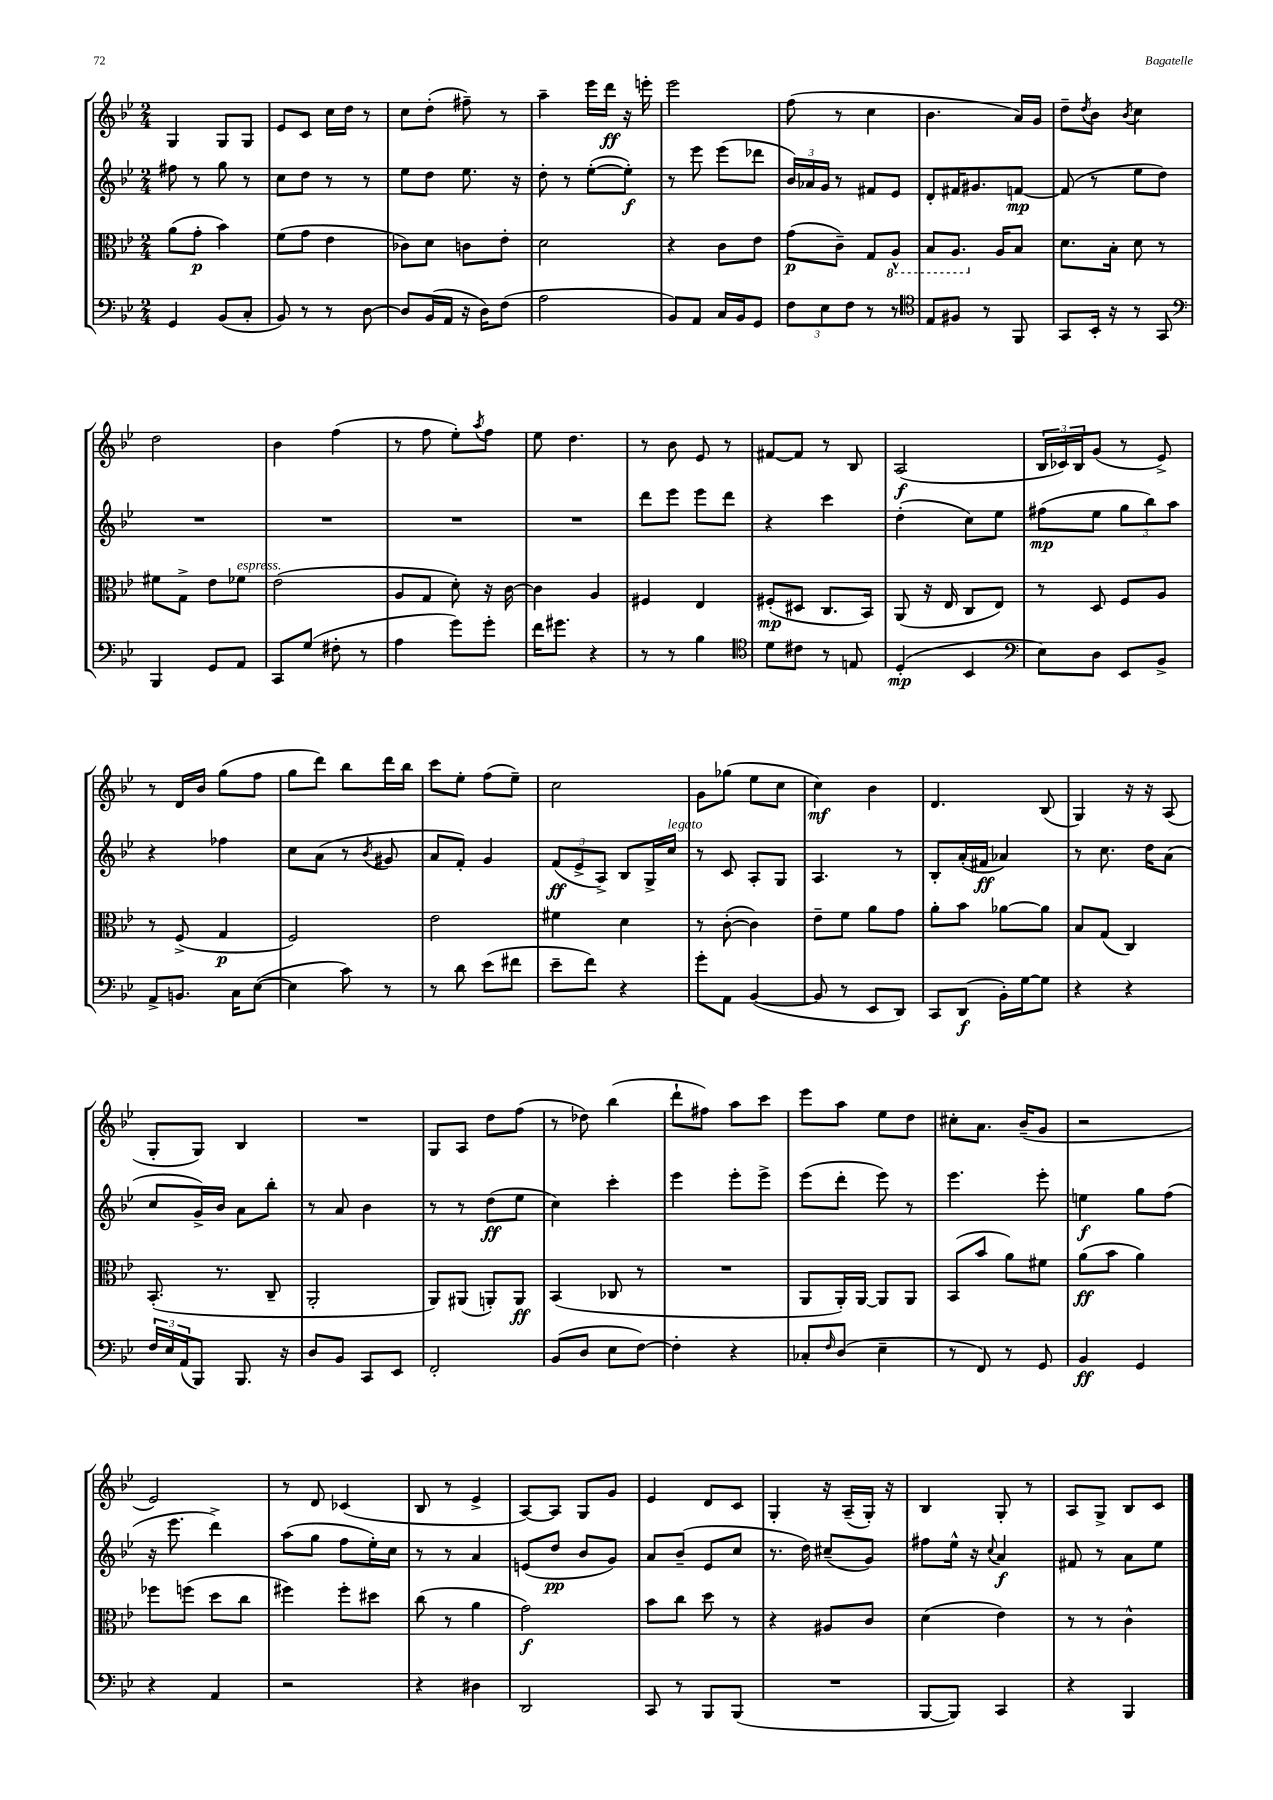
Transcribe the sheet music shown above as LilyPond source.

<<
\new StaffGroup <<
\new Staff = "s0" {
    \clef treble \key bes \major \numericTimeSignature \time 2/4
    g4 g8 g8 |
    ees'8 c'8 c''16 d''16 r8 |
    c''8 d''8-.( fis''8--) r8 |
    a''4-- ees'''16 d'''16\ff r16 e'''16-. |
    ees'''2 |
    f''8( r8 c''4 |
    bes'4. a'16) g'16 |
    d''8-- \acciaccatura { d''8 } bes'8 \acciaccatura { bes'8 } c''4 |
    d''2 |
    bes'4 f''4( |
    r8 f''8 ees''8-.) \acciaccatura { a''8 } f''8 |
    ees''8 d''4. |
    r8 bes'8 ees'8 r8 |
    fis'8~ fis'8 r8 bes8 |
    a2\f( |
    \tuplet 3/2 { bes16 ces'16) bes16 } g'8( r8 ees'8->) |
    r8 d'16 bes'16 g''8( f''8 |
    g''8 d'''8) bes''8 d'''16 bes''16 |
    c'''8 ees''8-. f''8( ees''8--) |
    c''2 |
    g'8 ges''8( ees''8 c''8 |
    c''4\mf) bes'4 |
    d'4. bes8( |
    g4) r16 r16 a8( |
    g8-. g8) bes4 |
    R2 |
    g8 a8 d''8 f''8( |
    r8 des''8) bes''4( |
    d'''8-! fis''8) a''8 c'''8 |
    ees'''8 a''8 ees''8 d''8 |
    cis''8-. a'8. bes'16--( g'8 |
    r2 |
    ees'2) |
    r8 d'8 ces'4( |
    bes8 r8 ees'4-> |
    a8~) a8 g8 g'8 |
    ees'4 d'8 c'8 |
    g4-. r16 a16--( g16-.) r16 |
    bes4 g8-. r8 |
    a8 g8-> bes8 c'8 \bar "|." |
}
\new Staff = "s1" {
    \clef treble \key bes \major \numericTimeSignature \time 2/4
    fis''8 r8 g''8 r8 |
    c''8 d''8 r8 r8 |
    ees''8 d''8 ees''8. r16 |
    d''8-. r8 ees''8~-.( ees''8-.\f) |
    r8 ees'''8 ees'''8( des'''8 |
    \tuplet 3/2 { bes'16) aes'16 g'16 } r8 fis'8 ees'8 |
    d'8-. fis'16 gis'8. f'8~\mp |
    f'8( r8 ees''8 d''8) |
    R2 |
    R2 |
    R2 |
    R2 |
    d'''8 ees'''8 ees'''8 d'''8 |
    r4 c'''4 |
    d''4-.( c''8) ees''8 |
    fis''8\mp( ees''8 \tuplet 3/2 { g''8 bes''8) a''8 } |
    r4 fes''4 |
    c''8 a'8( r8 \acciaccatura { bes'8 } gis'8 |
    a'8 f'8-.) g'4 |
    \tuplet 3/2 { f'8\ff( ees'8-> a8->) } bes8 g16-> c''16^\markup { \italic "legato" } |
    r8 c'8 a8-. g8 |
    a4. r8 |
    bes8-. a'16-.( fis'16\ff aes'4) |
    r8 c''8. d''16 a'8( |
    c''8 g'16->) bes'16 a'8 bes''8-. |
    r8 a'8 bes'4 |
    r8 r8 d''8\ff( ees''8 |
    c''4) c'''4-. |
    ees'''4 ees'''8-. ees'''8-> |
    ees'''8( d'''8-. ees'''8) r8 |
    ees'''4. ees'''8-. |
    e''4\f g''8 f''8( |
    r16 ees'''8. d'''4->) |
    a''8( g''8 f''8 ees''16-.) c''16 |
    r8 r8 a'4 |
    e'8( d''8\pp bes'8 g'8) |
    a'8 bes'8--( ees'8 c''8 |
    r8. d''16) cis''8--( g'8) |
    fis''8 ees''16-^ r16 \appoggiatura { c''8 } a'4\f |
    fis'8 r8 a'8 ees''8 \bar "|." |
}
\new Staff = "s2" {
    \clef alto \key bes \major \numericTimeSignature \time 2/4
    a'8( g'8-.\p bes'4) |
    f'8( g'8 ees'4 |
    ces'8) d'8 c'8 ees'8-. |
    d'2 |
    r4 c'8 ees'8 |
    g'8\p( c'8--) g8 \ottava #-1 a,8-^ |
    bes,8 a,8. \ottava #0 a16 bes8 |
    d'8. bes16-. d'8 r8 |
    fis'8 g8-> ees'8 fes'8^\markup { \italic "espress." } |
    ees'2( |
    a8 g8 d'8-.) r16 c'16~ |
    c'4 a4 |
    fis4 ees4 |
    fis8-.\mp( dis8 c8. bes,16) |
    a,8( r16 ees16 c8 ees8) |
    r8 d8 f8 a8 |
    r8 f8->( g4\p |
    f2) |
    ees'2 |
    fis'4 d'4 |
    r8 c'8~-.( c'4) |
    ees'8-- f'8 a'8 g'8 |
    a'8-. bes'8 aes'8~ aes'8 |
    bes8 g8( c4) |
    bes,8.-.( r8. c8-- |
    a,2-. |
    a,8) ais,8( a,8-.) a,8\ff |
    bes,4( ces8 r8 |
    R2 |
    a,8 a,16-.) a,16~ a,8 a,8 |
    bes,8( bes'8 a'8) fis'8 |
    a'8\ff( bes'8 a'4) |
    fes''8 f''8( d''8 c''8 |
    fis''4) fis''8-. dis''8 |
    c''8( r8 a'4 |
    g'2\f) |
    bes'8 c''8 d''8 r8 |
    r4 ais8 c'8 |
    d'4( ees'4) |
    r8 r8 c'4-^ \bar "|." |
}
\new Staff = "s3" {
    \clef bass \key bes \major \numericTimeSignature \time 2/4
    g,4 bes,8( c8-. |
    bes,8) r8 r8 d8~ |
    d8 bes,16( a,16 r16 d16) f8( |
    a2 |
    bes,8) a,8 c16 bes,16 g,8 |
    \tuplet 3/2 { f8 ees8 f8 } r8 r8 |
    \clef tenor ees8 fis8 r8 f,8 |
    g,8 bes,16-. r16 r8 g,8 |
    \clef bass bes,,4 g,8 a,8 |
    c,8 g8( fis8-. r8 |
    a4 g'8) g'8-. |
    f'16 gis'8. r4 |
    r8 r8 bes4 |
    \clef tenor d'8 cis'8 r8 e8 |
    d4-.\mp( bes,4 |
    \clef bass ees8) d8 ees,8 bes,8-> |
    a,8-> b,8. c16 ees8~( |
    ees4 c'8) r8 |
    r8 d'8 ees'8( fis'8 |
    ees'8-- f'8) r4 |
    g'8-. a,8 bes,4~( |
    bes,8 r8 ees,8 d,8) |
    c,8 d,8\f( bes,16-.) g16~ g8 |
    r4 r4 |
    \tuplet 3/2 { f16 ees16 a,16( } bes,,8) bes,,8. r16 |
    d8 bes,8 c,8 ees,8 |
    f,2-. |
    bes,8( d8 ees8 f8~) |
    f4-. r4 |
    ces8-. \grace { f16 } d8( ees4-- |
    r8 f,8) r8 g,8 |
    bes,4\ff g,4 |
    r4 a,4 |
    r2 |
    r4 dis4 |
    d,2 |
    c,8 r8 bes,,8 bes,,8( |
    R2 |
    bes,,8~ bes,,8) c,4 |
    r4 bes,,4 \bar "|." |
}
>>
>>
\layout { \context { \Score \remove "Bar_number_engraver" } }
